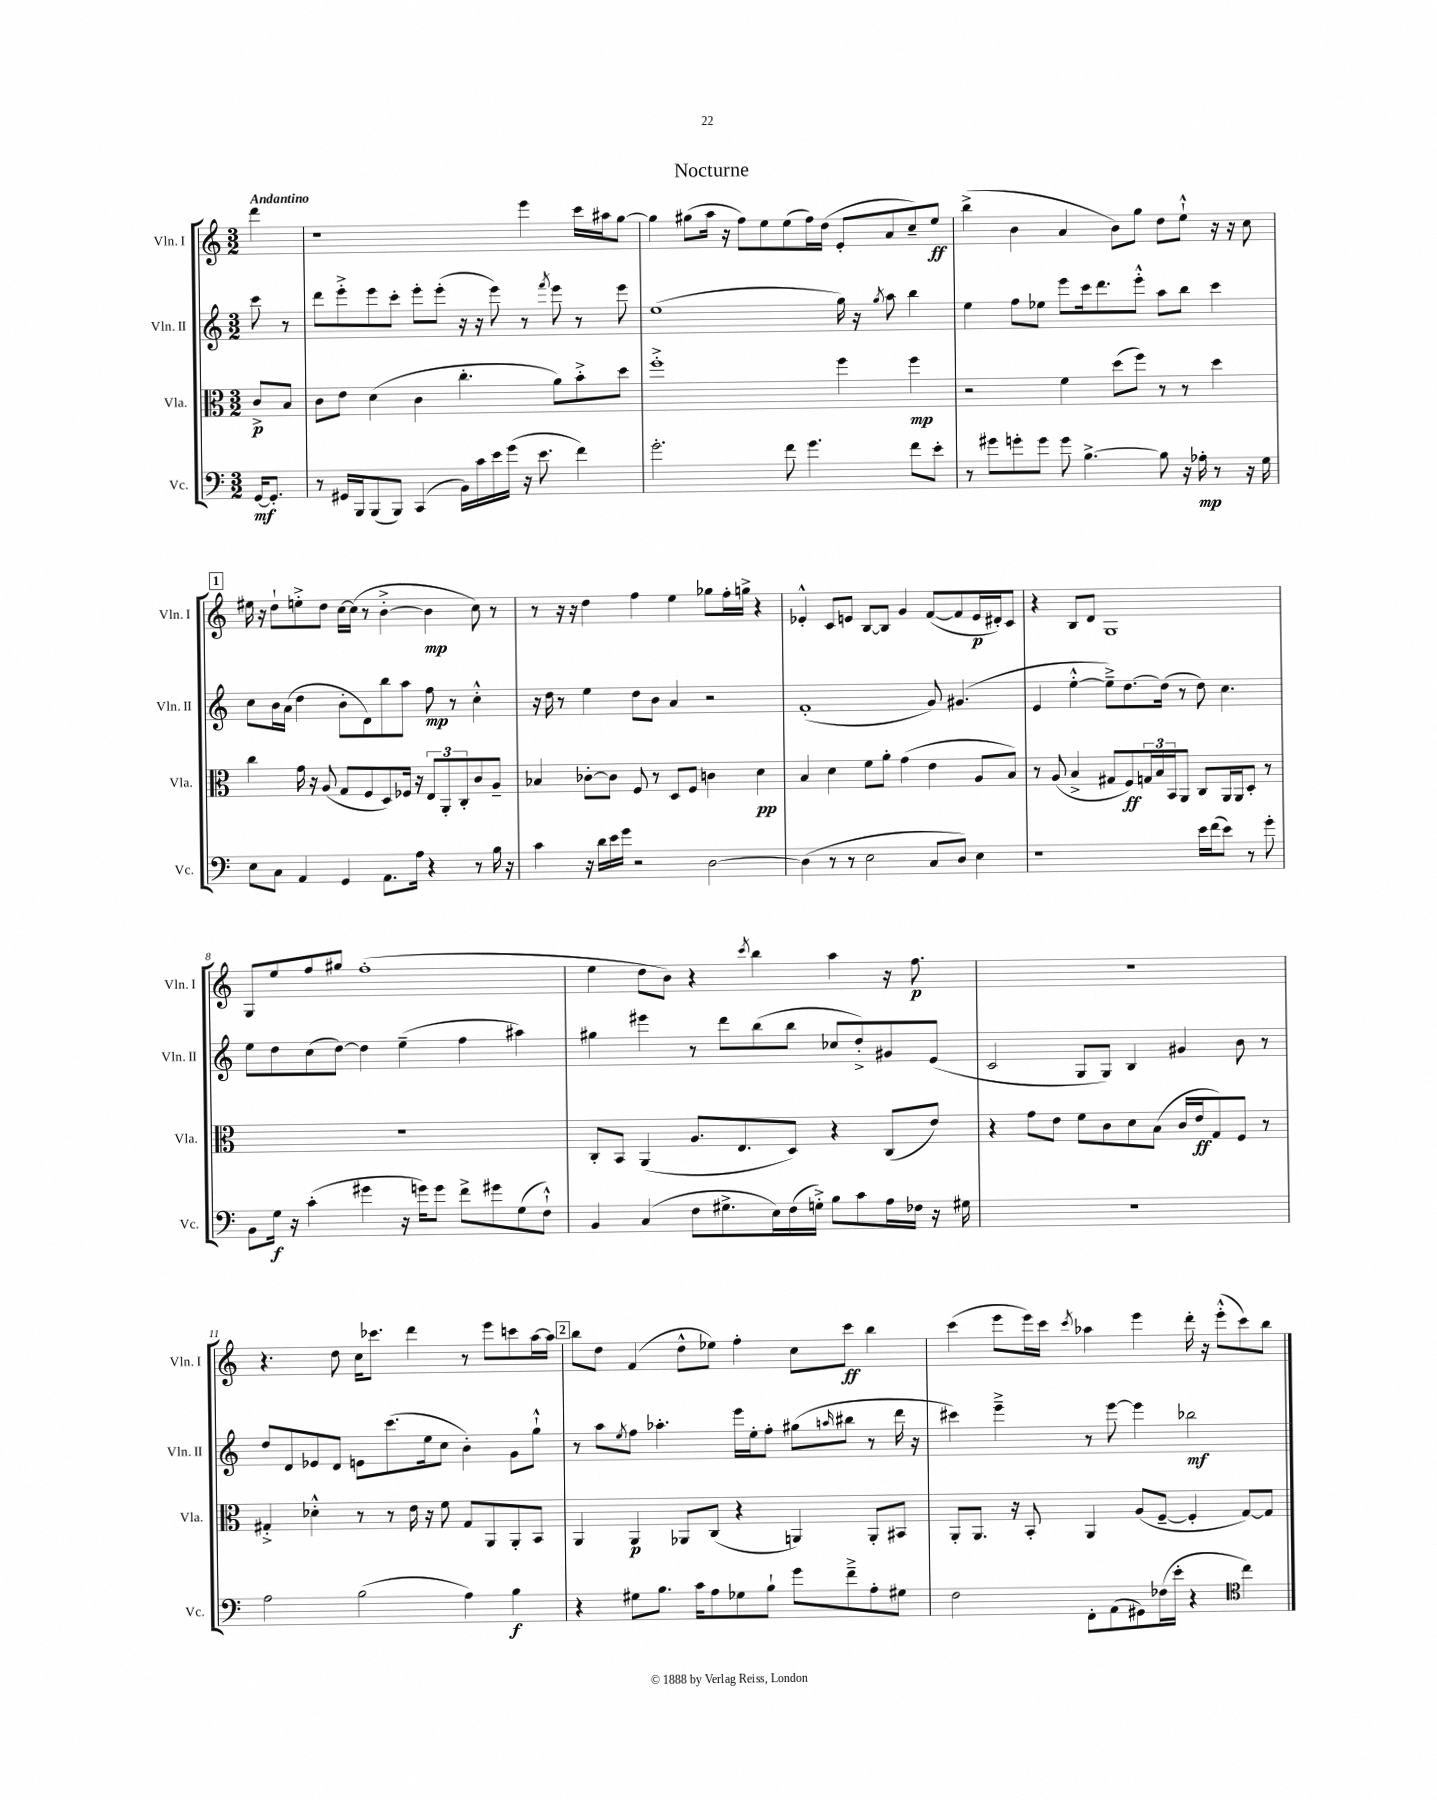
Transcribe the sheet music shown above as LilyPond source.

\header { title = "Nocturne" }
<<
\new StaffGroup <<
\new Staff = "s0" \with { instrumentName = "Vln. I" shortInstrumentName = "Vln. I" } {
    \clef treble \key c \major \numericTimeSignature \time 3/2 \partial 4 \tempo "Andantino"
    d'''4 |
    r1 e'''4 c'''16 ais''16 g''8~ |
    g''4 gis''8( a''16 r16 f''8) e''8 e''8( f''16) d''16( e'8-. a'8 c''8--) e''8\ff |
    b''4->( b'4 a'4 b'8) g''8 d''8 e''8-!-^ r16 r16 c''8 |
    \mark \markup { \box "1" } eis''16 r16 d''8-! e''8-.-> d''8 c''16~ c''16( r8 b'4~-.-> b'4\mp c''8) r8 |
    r8 r16 r16 d''4 f''4 e''4 ges''8 f''16-. g''16-> r4 |
    ees'4-.-^ c'8 e'8 b8~ b8 g'4 f'8~( f'8 e'16\p dis'16-.) c'8 |
    r4 b8 d'8 g1 |
    g8 e''8 f''8 gis''8 f''1-.( |
    e''4 d''8 b'8) r4 \acciaccatura { c'''8 } b''4 a''4 r16 f''8.\p |
    R1. |
    r4. d''8 c''16 ces'''8. d'''4 r8 e'''8 c'''8 a''16~ a''16 |
    \mark \markup { \box "2" } b''8 d''8 f'4( d''8-^ ees''8) f''4-. c''8 c'''8\ff b''4 |
    c'''4( e'''8 e'''16) c'''16 \acciaccatura { c'''8 } aes''4 e'''4 d'''16-. r16 e'''8-.-^( c'''8) b''8 \bar "|." |
}
\new Staff = "s1" \with { instrumentName = "Vln. II" shortInstrumentName = "Vln. II" } {
    \clef treble \key c \major \numericTimeSignature \time 3/2 \partial 4
    c'''8 r8 |
    d'''8 e'''8-.-> e'''8 c'''8-. e'''8-. e'''8-.( r16 r16 e'''8) r8 \acciaccatura { f'''8 } e'''8 r8 e'''8 |
    e''1( g''16) r16 \acciaccatura { g''8 } a''8 b''4 |
    e''4 f''8 ees''8 e'''8 c'''16 d'''8. e'''8-.-^ a''8 b''8 c'''4 |
    \mark \markup { \box "1" } c''8 b'16 a'16( d''4 b'8-. d'8) b''8 a''8 f''8\mp r8 c''4-.-^ |
    r16 d''16 r8 e''4 d''8 b'8 a'4 r2 |
    f'1-.( g'8) gis'4.( |
    e'4 e''4~-.-^ e''8--->) d''8.~ d''16( r8 d''8) c''4. |
    e''8 d''8 c''8( d''8~) d''4 e''4--( f''4 ais''4) |
    gis''4 eis'''4 r8 d'''8 b''8( b''8 ces''8 d''8-.->) gis'8 e'8( |
    c'2 g8 g8) b4 gis'4 b'8 r8 |
    d''8 d'8 ees'8 d'8 e'8 c'''8.( e''16 c''8 b'4-.) g'8 g''8-!-^ |
    \mark \markup { \box "2" } r8 a''8 \acciaccatura { e''8 } f''8 aes''4.-. e'''16 e''16-. f''8-. gis''8( \grace { a''16 } bis''8 r8 d'''16 r16 |
    cis'''4) e'''4---> r8 e'''8~ e'''4 bes''2\mf \bar "|." |
}
\new Staff = "s2" \with { instrumentName = "Vla." shortInstrumentName = "Vla." } {
    \clef alto \key c \major \numericTimeSignature \time 3/2 \partial 4
    c'8->\p b8 |
    c'8 e'8 d'4( c'4 c''4.-. a'8) b'8-.-> d''8 |
    f''1-.-> f''4 f''4\mp |
    r2 f'4 d''8( f''8) r8 r8 d''4 |
    \mark \markup { \box "1" } c''4 g'16 r16 a8( g8 f8 d8) fes16 r16 \tuplet 3/2 { e8 a,8-. c8-. } c'8 a8-- |
    bes4 ces'8~-. ces'8 f8 r8 d8 f8 c'4 d'4\pp |
    b4 d'4 f'8 a'8-. g'4( e'4 a8 b8) |
    r8 a8( b4-> gis8 f8\ff) \tuplet 3/2 { g16 b16 b,16 } a,8 c8 a,16 a,16 d8-. r8 |
    R1. |
    c8-. b,8 a,4( a8. e8. d8) r4 c8( e'8) |
    r4 g'8 e'8 f'8 c'8 d'8 b8( c'16 e'16\ff g8) f8 r8 |
    gis4-.-> des'4-.-^ r8 r8 e'16 r16 f'8 gis8 a,8 a,8-. b,8 |
    \mark \markup { \box "2" } a,4 a,4\p aes,8 c8( r4 a,4) a,8-. bis,8 |
    a,8-. a,8. r16 b,8-. a,4 a8( f8~-- f4-. g8~) g8 \bar "|." |
}
\new Staff = "s3" \with { instrumentName = "Vc." shortInstrumentName = "Vc." } {
    \clef bass \key c \major \numericTimeSignature \time 3/2 \partial 4
    g,16~\mf g,8.-. |
    r8 gis,16 b,,16 b,,8( b,,8) c,4( b,16) c'16 e'16 g'16( r16 e'8. f'4) |
    g'2.-. f'8 g'4. f'8 e'8-. |
    r8 gis'8 g'8-. g'8 g'8 b4.~-> b8 r16 aes16-.\mp r8 r16 g16 |
    \mark \markup { \box "1" } e8 c8 a,4 g,4 a,8. a16 r4 r8 b16 r16 |
    c'4 r16 d'16 e'16 g'16 r2 d2~ |
    d4( r8 r8 e2 c8 d8) e4 |
    r1 e'16 f'16( e'8) r8 g'8-. |
    b,8 g16\f r16 c'4-.( gis'4 r16 g'16) g'8 f'8-> gis'8 g8( f8-!-^) |
    b,4 c4( f8 gis8.-> e16) f16( g16-.->) b8 c'8 a16 fes16 r16 gis16 |
    R1. |
    a2 b2( a4) b4\f |
    \mark \markup { \box "2" } r4 gis8 b8. c'16 a8 ges8 b8-! g'8 f'8---> a8-. gis8 |
    f2 f,8-. a,8( gis,8) fes16( e'16-. r4 \clef tenor c''4) \bar "|." |
}
>>
>>
